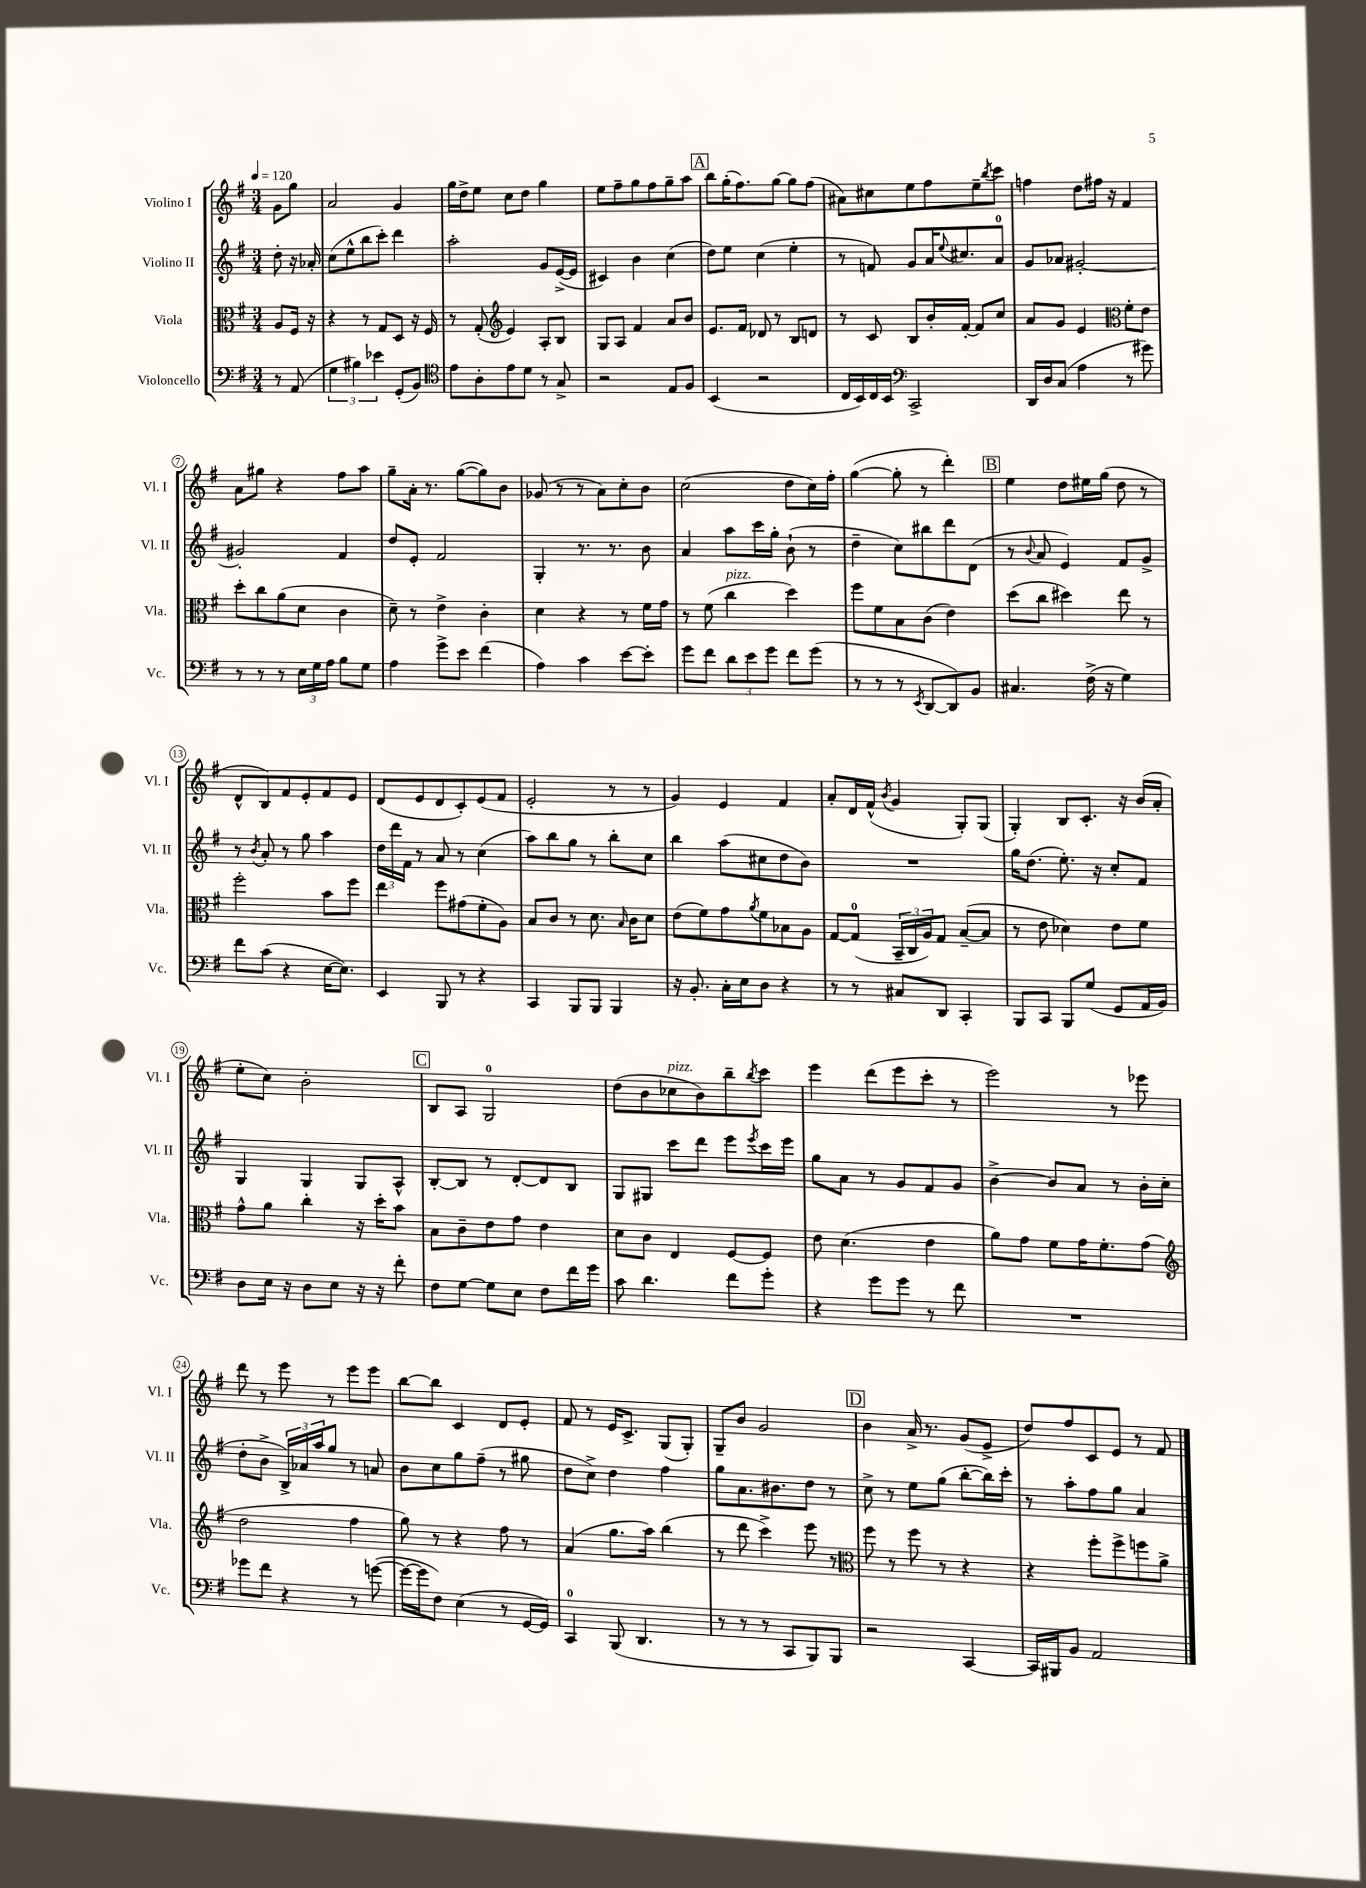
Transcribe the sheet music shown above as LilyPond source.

<<
\new StaffGroup <<
\new Staff = "s0" \with { instrumentName = "Violino I" shortInstrumentName = "Vl. I" } {
    \clef treble \key g \major \numericTimeSignature \time 3/4 \partial 4 \tempo 4 = 120
    g'8 g''8 |
    a'2 g'4 |
    g''16 d''16-> e''8 c''8 d''8 g''4 |
    e''8 fis''8-- g''8 fis''8 g''8-- a''8 |
    \mark \markup { \box "A" } b''8 g''16-.( fis''8.) g''8~ g''8 fis''8( |
    ais'8) cis''8 e''8 fis''8 e''8-- \acciaccatura { b''8 } c'''8 |
    f''4 d''8 fis''16 r16 fis'4 |
    a'8 gis''8 r4 fis''8 a''8 |
    g''8-- a'16-. r8. g''8~( g''8) b'8 |
    ges'8( r8 r8 a'8) c''8-. b'8 |
    c''2( d''8 c''16) fis''16-. |
    g''4~( g''8-. r8 d'''4-.) |
    \mark \markup { \box "B" } e''4 d''8 eis''16 g''16( d''8 r8 |
    d'8-^ b8) fis'8 e'8-. fis'8 e'8 |
    d'8( e'8 d'8 c'8-.) e'8( fis'8 |
    e'2-. r8 r8 |
    g'4) e'4 fis'4 |
    a'8-. d'16 fis'16-^( \acciaccatura { b'8 } g'4 g8-.) g8( |
    g4-.) b8 c'8.-. r16 b'16( a'16-. |
    e''8-. c''8) b'2-. |
    \mark \markup { \box "C" } b8 a8 g2-0 |
    d''8( b'8 ces''8^\markup { \italic "pizz." } b'8) b''8-- \acciaccatura { b''8 } c'''8 |
    e'''4 d'''8( e'''8 c'''8-. r8 |
    e'''2) r8 ees'''8 |
    d'''8 r8 e'''8 r8 e'''8 e'''8 |
    b''8~ b''8 c'4 d'8 e'8-. |
    fis'8 r8 e'16 c'8.-> g8( g8-.) |
    g8-- b'8 g'2 |
    \mark \markup { \box "D" } b'4 a'16-> r8. g'8( e'8-> |
    d''8) fis''8 c'8 e'8 r8 fis'8 \bar "|." |
}
\new Staff = "s1" \with { instrumentName = "Violino II" shortInstrumentName = "Vl. II" } {
    \clef treble \key g \major \numericTimeSignature \time 3/4 \partial 4
    d''8-. r16 aes'16-. |
    c''8( e''8-^ b''8 c'''8-.) d'''4 |
    a''2-. g'8 e'16~->( e'16 |
    cis'4) b'4 c''4( |
    \mark \markup { \box "A" } d''8) e''8 c''4( e''4-. |
    r8 f'8) g'8 a'16 \appoggiatura { e''8 } cis''8. a'8-0 |
    g'8 aes'8 gis'2~-. |
    gis'2-. fis'4 |
    d''8 e'8-. fis'2 |
    g4-. r8. r8. b'8 |
    a'4 a''8 c'''16 g''16-. b'8-!( r8 |
    d''4-- c''8) bis''8 d'''8 d'8( |
    \mark \markup { \box "B" } r8 \appoggiatura { b'8 } a'8 e'4) fis'8 g'8-> |
    r8 \acciaccatura { b'8 } a'8-. r8 g''8 a''4 |
    \tuplet 3/2 { d''16 d'''16 fis'16 } r8 a'8 r8 c''4( |
    a''8) b''8 g''8 r8 b''8-. c''8 |
    b''4 a''8( cis''8 d''8 b'8) |
    R2. |
    g''16 d''8.( e''8.-.) r16 c''8-. fis'8 |
    g4 g4 g8 a8-^ |
    \mark \markup { \box "C" } b8~-. b8 r8 d'8~-. d'8 b8 |
    g8 gis8 c'''8 d'''8 e'''8 \acciaccatura { e'''8 } c'''16 e'''16 |
    g''8 a'8 r8 g'8 fis'8 g'8 |
    b'4~-> b'8 a'8 r8 b'16-. c''16( |
    d''8-. b'8-> \tuplet 3/2 { b16->) aes'16 a''16 } g''8 r8 a'8 |
    b'8 c''8 g''8 fis''8--( r8 gis''8 |
    d''8 c''8->) d''4 fis''4 |
    g''8 a'8. bis'8. d''8 r8 |
    \mark \markup { \box "D" } c''8-> r8 e''8 g''8( b''8~-. b''16) c'''16-. |
    r8 a''8-. fis''8 g''8 a'4 \bar "|." |
}
\new Staff = "s2" \with { instrumentName = "Viola" shortInstrumentName = "Vla." } {
    \clef alto \key g \major \numericTimeSignature \time 3/4 \partial 4
    a8 fis16 r16 |
    r4 r8 g8 d8 r16 fis16 |
    r8 g8-.( \clef treble e'4) a8-. b8 |
    g8 a8 fis'4 a'8 b'8 |
    \mark \markup { \box "A" } e'8. fis'16 des'8 r8 b8 d'8 |
    r8 c'8 b8 b'16-. fis'16~-. fis'8 c''8 |
    a'8 g'8 e'4 \clef alto fis'8-. e'8 |
    d''8-. c''8 a'8( d'8 c'4 |
    d'8--) r8 e'4-> c'4-. |
    d'4 r4 r8 fis'16 g'16 |
    r8 fis'8( c''4^\markup { \italic "pizz." } d''4) |
    fis''8 fis'8 b8 c'8( e'4) |
    \mark \markup { \box "B" } d''8( c''8 dis''4) e''8 r8 |
    fis''2-. b'8 fis''8 |
    e''4 fis''8 gis'8( fis'8-. a8) |
    b8 c'8 r8 d'8. \grace { b16 } c'16 d'8 |
    e'8( fis'8) g'8 \acciaccatura { a'8 } fis'8 bes8 a8 |
    g8~ g8-0( \tuplet 3/2 { b,16-- c16 a16) } g8 b8~--( b8 |
    r8 e'8 des'4) e'8 fis'8 |
    g'8-^ a'8 c''4-. r16 d''16-. b'8 |
    \mark \markup { \box "C" } b8 c'8-- e'8 g'8 e'4 |
    d'8 c'8 e4 fis8~ fis8 |
    e'8 d'4.( e'4 |
    a'8) g'8 fis'8 g'16 fis'8.-. g'8( |
    \clef treble d''2 fis''4 |
    g''8) r8 r4 fis''8 r8 |
    a'4( g''8. a''16) b''4( |
    r8 d'''8 c'''4->) e'''8 r8 |
    \mark \markup { \box "D" } \clef alto fis''8 r8 fis''8 r8 r4 |
    r4 fis''8-. fis''8-> f''8 a'8-> \bar "|." |
}
\new Staff = "s3" \with { instrumentName = "Violoncello" shortInstrumentName = "Vc." } {
    \clef bass \key g \major \numericTimeSignature \time 3/4 \partial 4
    r8 a,8( |
    \tuplet 3/2 { g4 bis4) ees'4 } g,8-.( b,8) |
    \clef tenor e'8 a8-. e'8 d'8 r8 g8-> |
    r2 e8 fis8 |
    \mark \markup { \box "A" } b,4( r2 |
    c16 b,16) c16 b,16 \clef bass c,2-> |
    d,16 d16 c8( a4 r8 gis'8) |
    r8 r8 r8 \tuplet 3/2 { e16 g16 a16 } b8 g8 |
    a4 g'8-> e'8 fis'4( |
    a4) c'4 e'8~ e'8-. |
    g'8 fis'8 \tuplet 3/2 { d'8 e'8 g'8 } fis'8 g'8( |
    r8 r8 r8 \acciaccatura { e,8 } d,8~ d,8) b,8 |
    \mark \markup { \box "B" } cis4. fis16->( r16 g4) |
    fis'8 c'8( r4 e16~ e8.) |
    e,4 b,,8 r8 r4 |
    c,4 b,,8 b,,8 b,,4 |
    r16 b,8.-. c16-. e16 d8 r4 |
    r8 r8 cis8 d,8 c,4-. |
    b,,8 c,8 b,,8 g8( g,8 a,16 b,16) |
    d8 e16 r16 d8 e8 r16 r16 fis'8-. |
    \mark \markup { \box "C" } fis8 g8~ g8 e8 fis8 fis'16 g'16 |
    c'8 d'4. fis'8 g'8-. |
    r4 g'8 g'8 r8 fis'8 |
    R2. |
    ges'8 fis'8 r4 r8 g'8~( |
    g'16~ g'16 fis8) e4( r8 g,16~ g,16) |
    c,4-0 b,,8( d,4. |
    r8 r8 r8 c,8 b,,8) b,,8 |
    \mark \markup { \box "D" } r2 c,4~ |
    c,16 bis,,16 b,8 a,2 \bar "|." |
}
>>
>>
\layout { \context { \Score \override BarNumber.stencil = #(make-stencil-circler 0.1 0.3 ly:text-interface::print) } }
